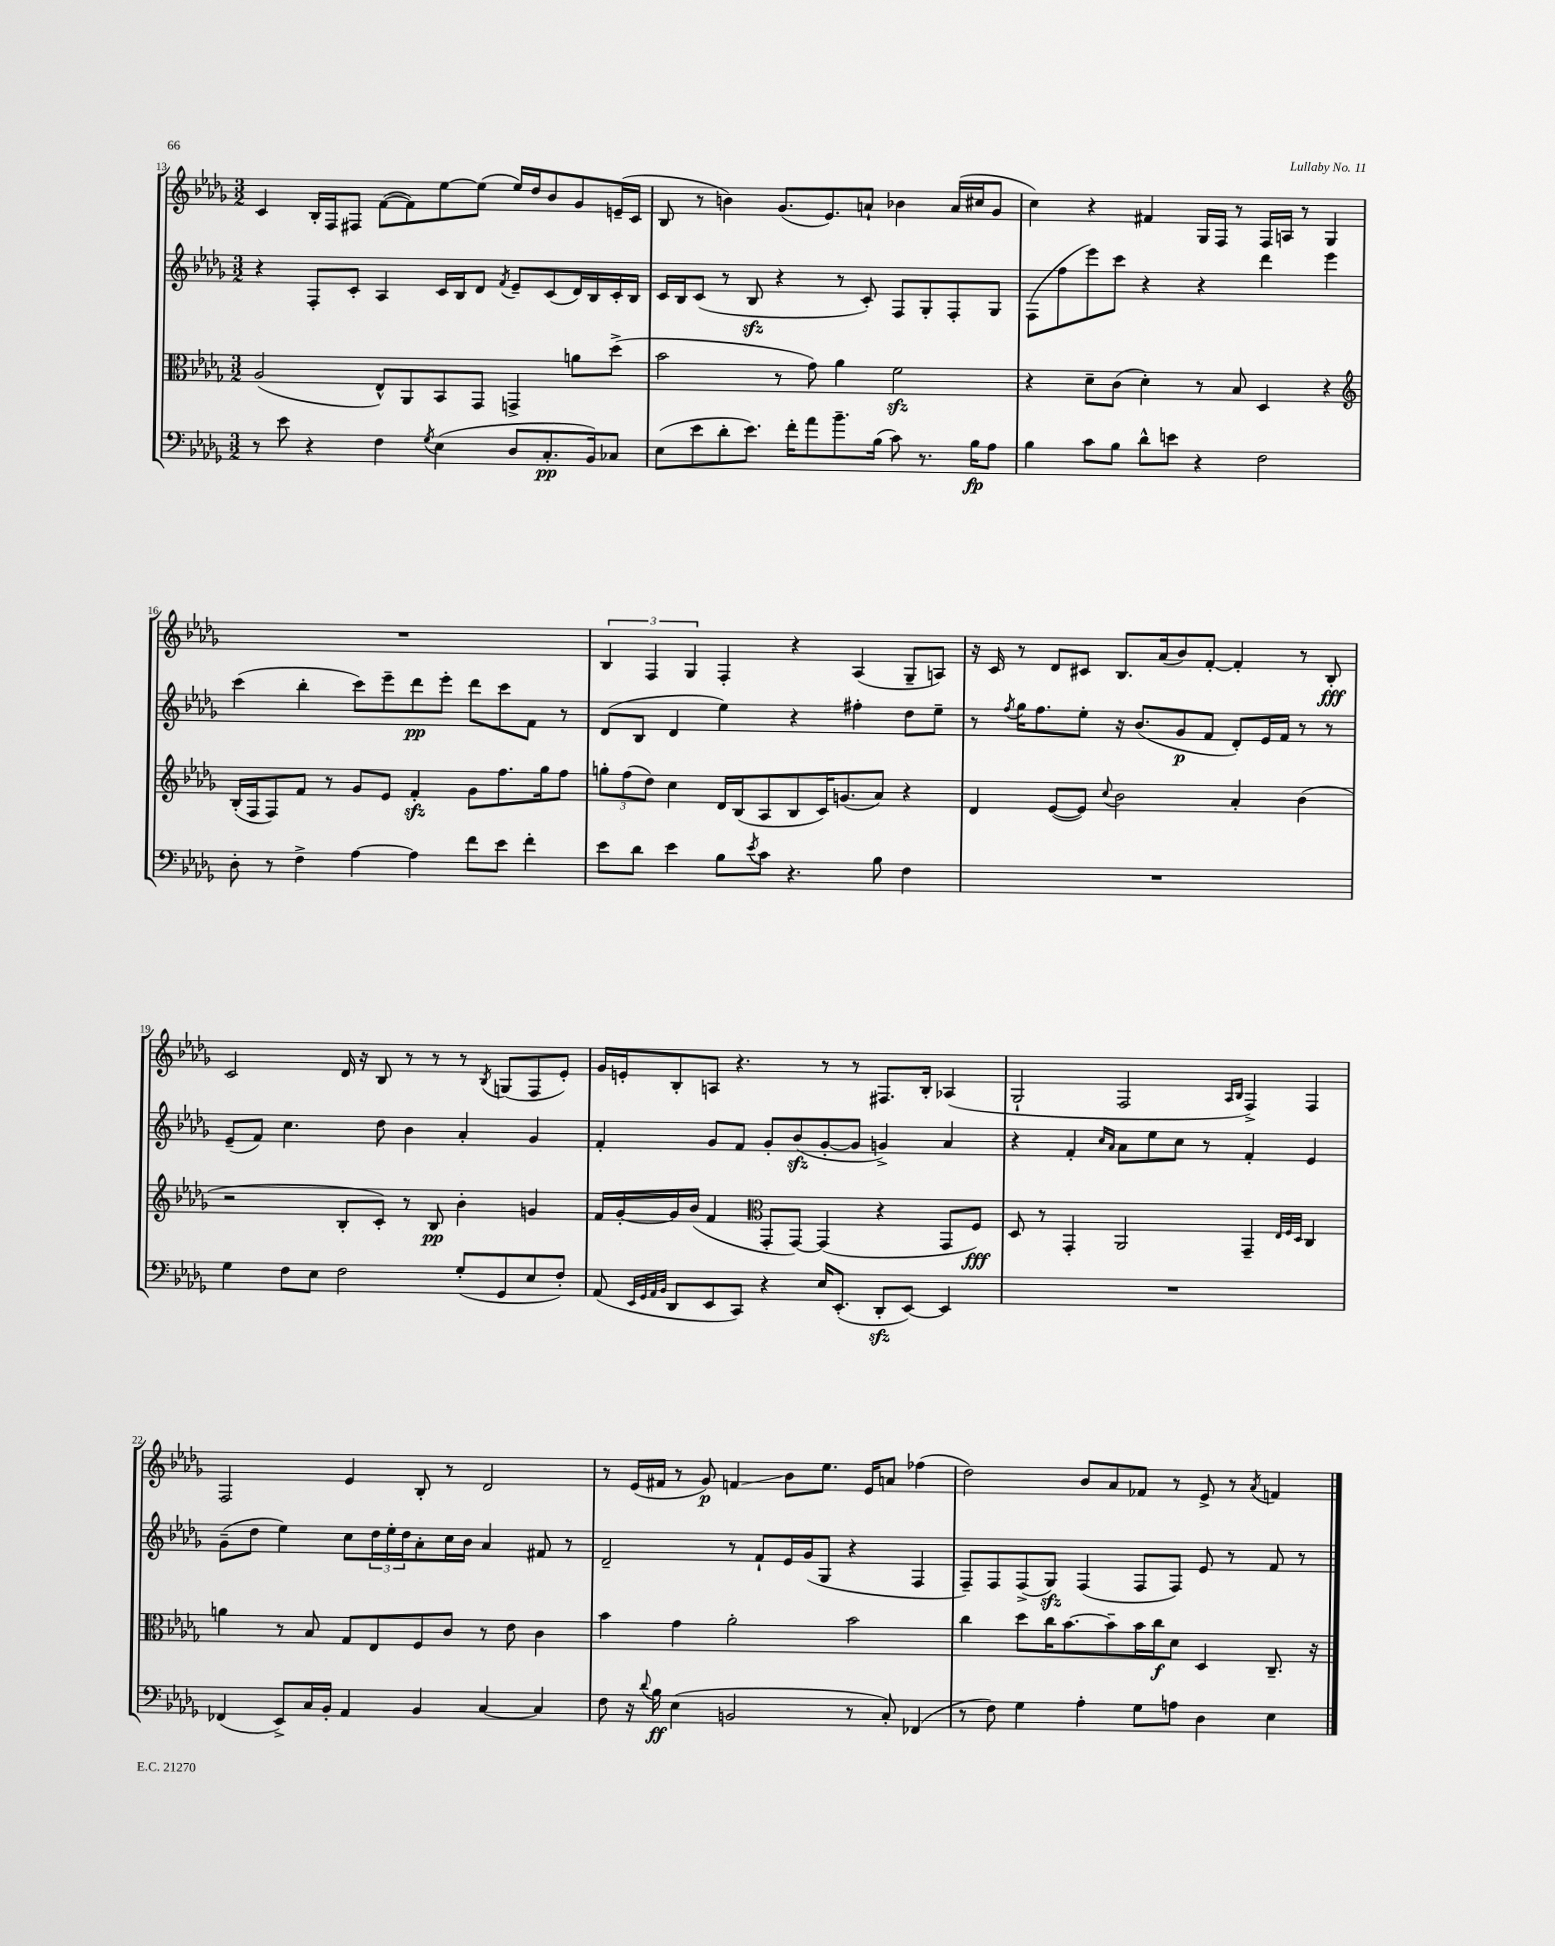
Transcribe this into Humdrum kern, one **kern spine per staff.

**kern	**kern	**kern	**kern
*staff4	*staff3	*staff2	*staff1
*clefF4	*clefC3	*clefG2	*clefG2
*k[b-e-a-d-g-]	*k[b-e-a-d-g-]	*k[b-e-a-d-g-]	*k[b-e-a-d-g-]
*M3/2	*M3/2	*M3/2	*M3/2
8r	(2A-	4r	4c
8e-	.	.	.
4r	.	8F'	16B-'
.	.	.	16F
.	.	8c'	8F#
4F	8E-^^)	4A-	([8f
.	8AA-	.	8f])
8qG-	.	.	.
(4E-	8BB-	16c	[8ee-
.	.	16B-	.
.	8GG-	8d-	(8ee-]
.	.	8qf	.
8D-	4GG^	8e-~	16ee-)
.	.	.	16dd-
8.C'	.	(8c	8b-
.	8a	16d-)	8g-
16BB-)	.	16B-	.
8C-	(8dd-^	16c'	(16e~
.	.	16B-	16c
=	=	=	=
(8E-	2b-	16c	8B-
.	.	16B-	.
8e-	.	(8c	8r
8d-'	.	8r	4b)
8.e-)	.	8B-	.
.	8r	4r	(8.g-
16f'	.	.	.
8a-	8g-)	.	.
.	.	.	8.e-)
8.b-~	4a-	8r	.
.	.	8c')	8a`
(16B-	.	.	.
8c)	2f	8F	4b-
8.r	.	8G-'	.
.	.	8F'	(16a
16B-	.	.	16cc#
8A-	.	8G-	8g-
=	=	=	=
4B-	4r	(8F	4cc)
.	.	8ff	.
8c	8d-~	8eee-)	4r
8B-	(8c	8ccc	.
8d-^^	4d-')	4r	4f#
8e	.	.	.
4r	8r	4r	16G-
.	.	.	16F
.	8B-	.	8r
2F	4D-	4ddd-	16F
.	.	.	16A
.	.	.	8r
.	4r	4eee-	4G-
=	=	=	=
*	*clefG2	*	*
8D-'	(16B-'	(4ccc	1.r
.	16F	.	.
8r	8F)	.	.
4F^	8f	4bb-'	.
.	8r	.	.
[4A-	8g-	8ccc)	.
.	8e-	8eee-~	.
4A-]	4f'	8ddd-	.
.	.	8eee-'	.
8f	8g-	8ddd-	.
8e-	8.ff	8ccc	.
4f'	.	8f	.
.	16gg-	.	.
.	8ff	8r	.
=	=	=	=
8e-	12gg'	(8d-	6B-
.	(12ff	.	.
8d-	.	8B-	.
.	12dd-)	.	6F
4e-	4cc	4d-	.
.	.	.	6G-
8B-	16d-	4ee-)	4F'
.	(16B-	.	.
8qe-	.	.	.
8c	8A-	.	.
4.r	8B-	4r	4r
.	16c)	.	.
.	(8.g	.	.
.	.	4ff#'	(4A-
8B-	8a-)	.	.
4F	4r	8dd-	8G-~
.	.	8ee-~	8A)
=	=	=	=
1.r	4d-	8r	16r
.	.	.	16c
.	.	8qff	.
.	.	16gg-	8r
.	.	8.ff	.
.	([8e-	.	8d-
.	8e-])	8ee-'	8c#
.	8qqcc	.	.
.	2b-	16r	8.B-
.	.	(8.b-	.
.	.	.	(16a-
.	.	8g-	8b-)
.	.	8f	[8f'
.	4a-'	8d-')	4f']
.	.	16e-	.
.	.	16f	.
.	(4b-	8r	8r
.	.	8r	8B-'
=	=	=	=
4G-	2r	(8e-~	2c
.	.	8f)	.
8F	.	4.cc	.
8E-	.	.	.
2F	8B-'	.	16d-
.	.	.	16r
.	8c')	8dd-	8B-
.	8r	4b-	8r
.	8B-	.	8r
(8G-'	4b-'	4a-'	8r
.	.	.	8qB-
8GG-	.	.	(8G
8E-	4g	4g-	8F
8F')	.	.	8e-')
=	=	=	=
(8AA-	16f	4f'	16g-
.	[16g-'	.	16e'
32qqEE-	.	.	.
32qqGG-	.	.	.
32qqAA-	.	.	.
32qqBB-	.	.	.
8DD-	16g-]	.	8B-'
.	(16b-	.	.
8EE-	4f	8g-	8A
8CC)	.	8f	4.r
*	*clefC3	*	*
4r	8GG-'	8g-'	.
.	[8GG-)	(8b-	.
16E-	(4GG-]	[8g-'	8r
(8.EE-'	.	.	.
.	.	8g-]	8r
8DD-'	4r	4g^)	8.F#
[8EE-)	.	.	.
.	.	.	16B-'
4EE-]	8GG-	4a-	(4A-
.	8F)	.	.
=	=	=	=
1.r	8D-	4r	2G-`
.	8r	.	.
.	4GG-'	4f'	.
.	.	16qqcc	.
.	.	16qqa-	.
.	2AA-	8a-	2F
.	.	8ee-	.
.	.	8cc	.
.	.	8r	.
.	.	.	16qqA-
.	.	.	16qqB-
.	4GG-~	4f'	4F^)
.	32qqE-	.	.
.	32qqF	.	.
.	32qqD-	.	.
.	4C	4e-	4F
=	=	=	=
(4FF-	4a	(8g-~	2F
.	.	8dd-	.
8EE-^)	8r	4ee-)	.
16C	8B-	.	.
16BB-'	.	.	.
4AA-	8G-	8cc	4e-
.	8E-	24dd-	.
.	.	24ee-'	.
.	.	24dd-	.
4BB-	8F	8a-'	8B-'
.	8c	16cc	8r
.	.	16b-	.
[4C	8r	4a-	2d-
.	8e-	.	.
4C]	4c	8f#	.
.	.	8r	.
=	=	=	=
8F	4b-	2d-~	8r
16r	.	.	(16e-
8qqd-	.	.	.
16B-	.	.	16f#
(4E-	4g-	.	8r
.	.	.	8g-)
2BB	2a-'	8r	4f
.	.	8f`	.
.	.	16e-	8b-
.	.	(16g-	.
.	.	8G-	8.ee-
8r	2b-	4r	.
.	.	.	16e-
8C')	.	.	8a
(4FF-	.	4F	(4ff-
=	=	=	=
8r	4cc	8F~)	2dd-)
8F)	.	8F	.
4G-	8dd-	(8F^	.
.	16cc	8G-)	.
.	[8.b-	.	.
4A-'	.	(4F	8b-
.	8b-~]	.	8a-
8G-	16b-	8F	8f-
.	16cc	.	.
8A	8d-	8F)	8r
4D-	4D-	8e-	8e-^
.	.	8r	8r
.	.	.	8qa-
4E-	8.C~	8f	4f
.	.	8r	.
.	16r	.	.
==	==	==	==
*-	*-	*-	*-
